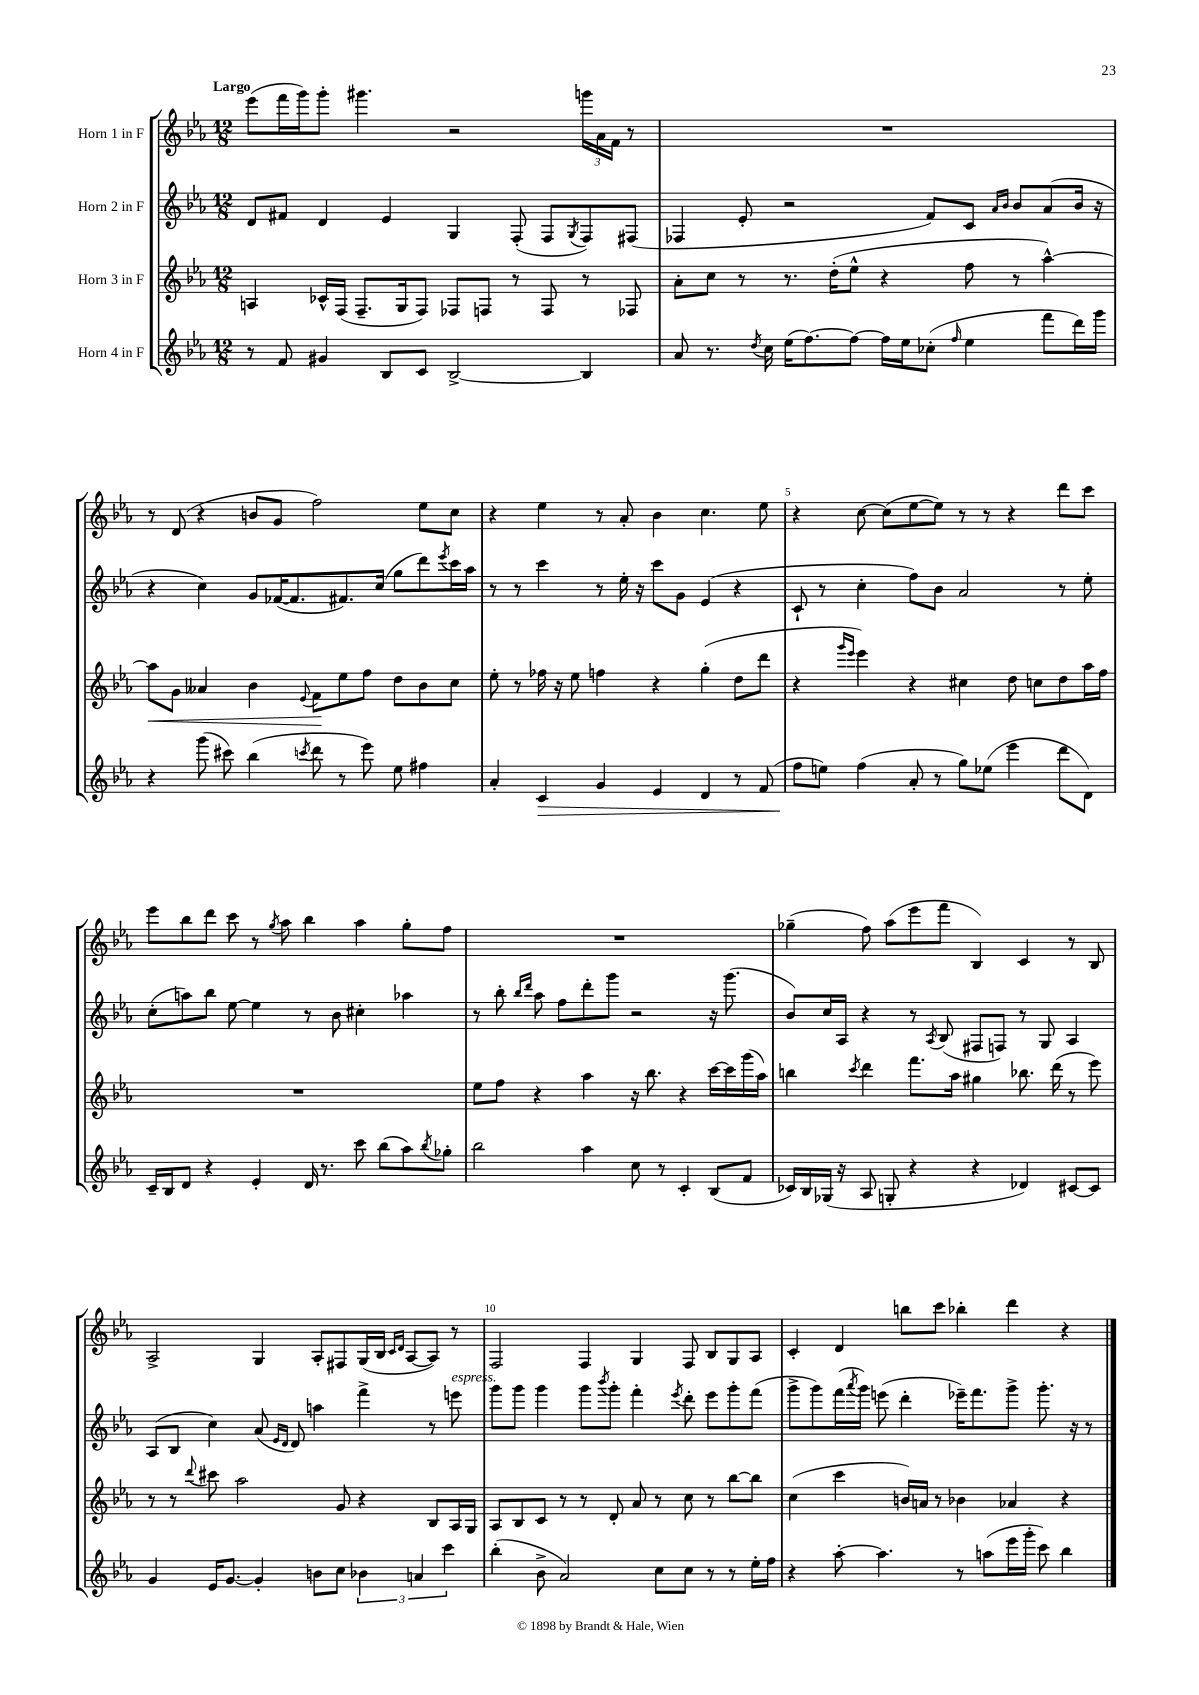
<<
\new StaffGroup <<
\new Staff = "s0" \with { instrumentName = "Horn 1 in F" } {
    \clef treble \key ees \major \numericTimeSignature \time 12/8 \tempo "Largo"
    ees'''8( f'''16 g'''16) g'''8-. gis'''4. r2 \tuplet 3/2 { g'''16 aes'16 f'16 } r8 |
    R1. |
    r8 d'8( r4 b'8 g'8 f''2) ees''8 c''8 |
    r4 ees''4 r8 aes'8-. bes'4 c''4. ees''8 |
    r4 c''8~ c''8( ees''8~ ees''8) r8 r8 r4 d'''8 c'''8 |
    ees'''8 bes''8 d'''8 c'''8 r8 \acciaccatura { g''8 } aes''8 bes''4 aes''4 g''8-. f''8 |
    R1. |
    ges''4--( f''8) aes''8( ees'''8 f'''8 bes4) c'4 r8 bes8 |
    aes2-> g4 aes8-. fis8 g16( bes16 \grace { c'16 d'16 } aes8~ aes8) r8 |
    f2 f4 g4 f8 bes8 g8 aes8 |
    c'4-. d'4 b''8 c'''8 bes''4-. d'''4 r4 \bar "|." |
}
\new Staff = "s1" \with { instrumentName = "Horn 2 in F" } {
    \clef treble \key ees \major \numericTimeSignature \time 12/8
    d'8 fis'8 d'4 ees'4 g4 f8-.( f8 \acciaccatura { g8 } f8) fis8( |
    fes4 ees'8-. r2 f'8) c'8 \grace { aes'16 bes'16 } bes'8 aes'8( bes'16 r16 |
    r4 c''4) g'8 fes'16~( fes'8. fis'8.) c''16( g''8 d'''8) \acciaccatura { ees'''8 } c'''16 aes''16 |
    r8 r8 c'''4 r8 ees''16-. r16 c'''8 g'8 ees'4( r4 |
    c'8-! r8 c''4-. f''8) bes'8 aes'2 r8 ees''8-. |
    c''8-.( a''8) bes''8 ees''8~ ees''4 r8 bes'8 cis''4-. aes''4 |
    r8 bes''8-. \grace { bes''16 d'''16 } aes''8 f''8 d'''8-. g'''8 r2 r16 g'''8.( |
    bes'8) c''16 aes16 r4 r8 \acciaccatura { aes8 } bes8( fis8 f8) r8 g8 aes4 |
    aes8( bes8 c''4) aes'8( \grace { ees'16 d'16 } d'8) a''4 f'''4-> r8 e'''8^\markup { \italic "espress." } |
    g'''8 g'''8 g'''4 g'''8 \acciaccatura { bes'''8 } g'''8-. f'''4-. \acciaccatura { ees'''8 } d'''8-. ees'''8 g'''8-. f'''8( |
    g'''8-> g'''8) f'''16( \acciaccatura { aes'''8 } g'''16) e'''8( d'''4-. ees'''16--) f'''8. g'''8-> g'''8.-. r16 r8 \bar "|." |
}
\new Staff = "s2" \with { instrumentName = "Horn 3 in F" } {
    \clef treble \key ees \major \numericTimeSignature \time 12/8
    a4 ces'16-^ f16( f8.-- g16 f8) fes8 f8 r8 f8 r8 fes8 |
    aes'8-. c''8 r8 r8. d''16-.( ees''8-^ r4 f''8 r8 aes''4~-^) |
    aes''8\< g'8 aeses'4 bes'4 \appoggiatura { ees'8 } f'8\! ees''8 f''8 d''8 bes'8 c''8 |
    ees''8-. r8 fes''16 r16 ees''8 f''4 r4 g''4-.( d''8 d'''8 |
    r4 \grace { g'''16 ees'''16 } ees'''4) r4 cis''4 d''8 c''8 d''8 aes''16 f''16 |
    R1. |
    ees''8 f''8 r4 aes''4 r16 bes''8. r4 c'''16~ c'''16 g'''16( aes''16) |
    b''4 \acciaccatura { c'''8 } d'''4 f'''8. aes''16 gis''4 bes''8. d'''16( r8 ees'''8) |
    r8 r8 \appoggiatura { d'''8 } cis'''8 aes''2 g'8 r4 bes8 aes16 g16 |
    aes8 bes8 c'8 r8 r8 d'8-. aes'8 r8 c''8 r8 bes''8~ bes''8 |
    c''4( c'''4 b'16) a'16 r8 bes'4 aes'4 r4 \bar "|." |
}
\new Staff = "s3" \with { instrumentName = "Horn 4 in F" } {
    \clef treble \key ees \major \numericTimeSignature \time 12/8
    r8 f'8 gis'4 bes8 c'8 bes2~-> bes4 |
    aes'8 r8. \acciaccatura { d''8 } c''16 ees''16( f''8.~) f''8~ f''16 ees''16 ces''8-.( \grace { f''16 } ees''4 f'''8 d'''16) g'''16 |
    r4 g'''8( cis'''8) bes''4( \acciaccatura { c'''8 } d'''8 r8 ees'''8) ees''8 fis''4 |
    aes'4-. c'4\> g'4 ees'4 d'4 r8 f'8( |
    f''8\! e''8) f''4( aes'8-. r8 g''8) ees''8( ees'''4 d'''8 d'8) |
    c'16-- bes16 d'8 r4 ees'4-. d'16 r8. c'''8 bes''8( aes''8) \acciaccatura { bes''8 } ges''8-. |
    bes''2 aes''4 c''8 r8 c'4-. bes8( f'8 |
    ces'16) bes16 ges16( r16 aes8 g8-. r4 r4 des'4) cis'8~ cis'8 |
    g'4 ees'16 g'8.~ g'4-. b'8 c''8 \tuplet 3/2 { bes'4 a'4 c'''4 } |
    bes''4-.( bes'8-> aes'2) c''8 c''8 r8 r8 ees''16-. f''16 |
    r4 aes''8~-. aes''4. r8 a''8( ees'''16 g'''16-. c'''8) bes''4 \bar "|." |
}
>>
>>
\layout { \context { \Score \override BarNumber.break-visibility = ##(#f #t #t) barNumberVisibility = #(every-nth-bar-number-visible 5) } }
